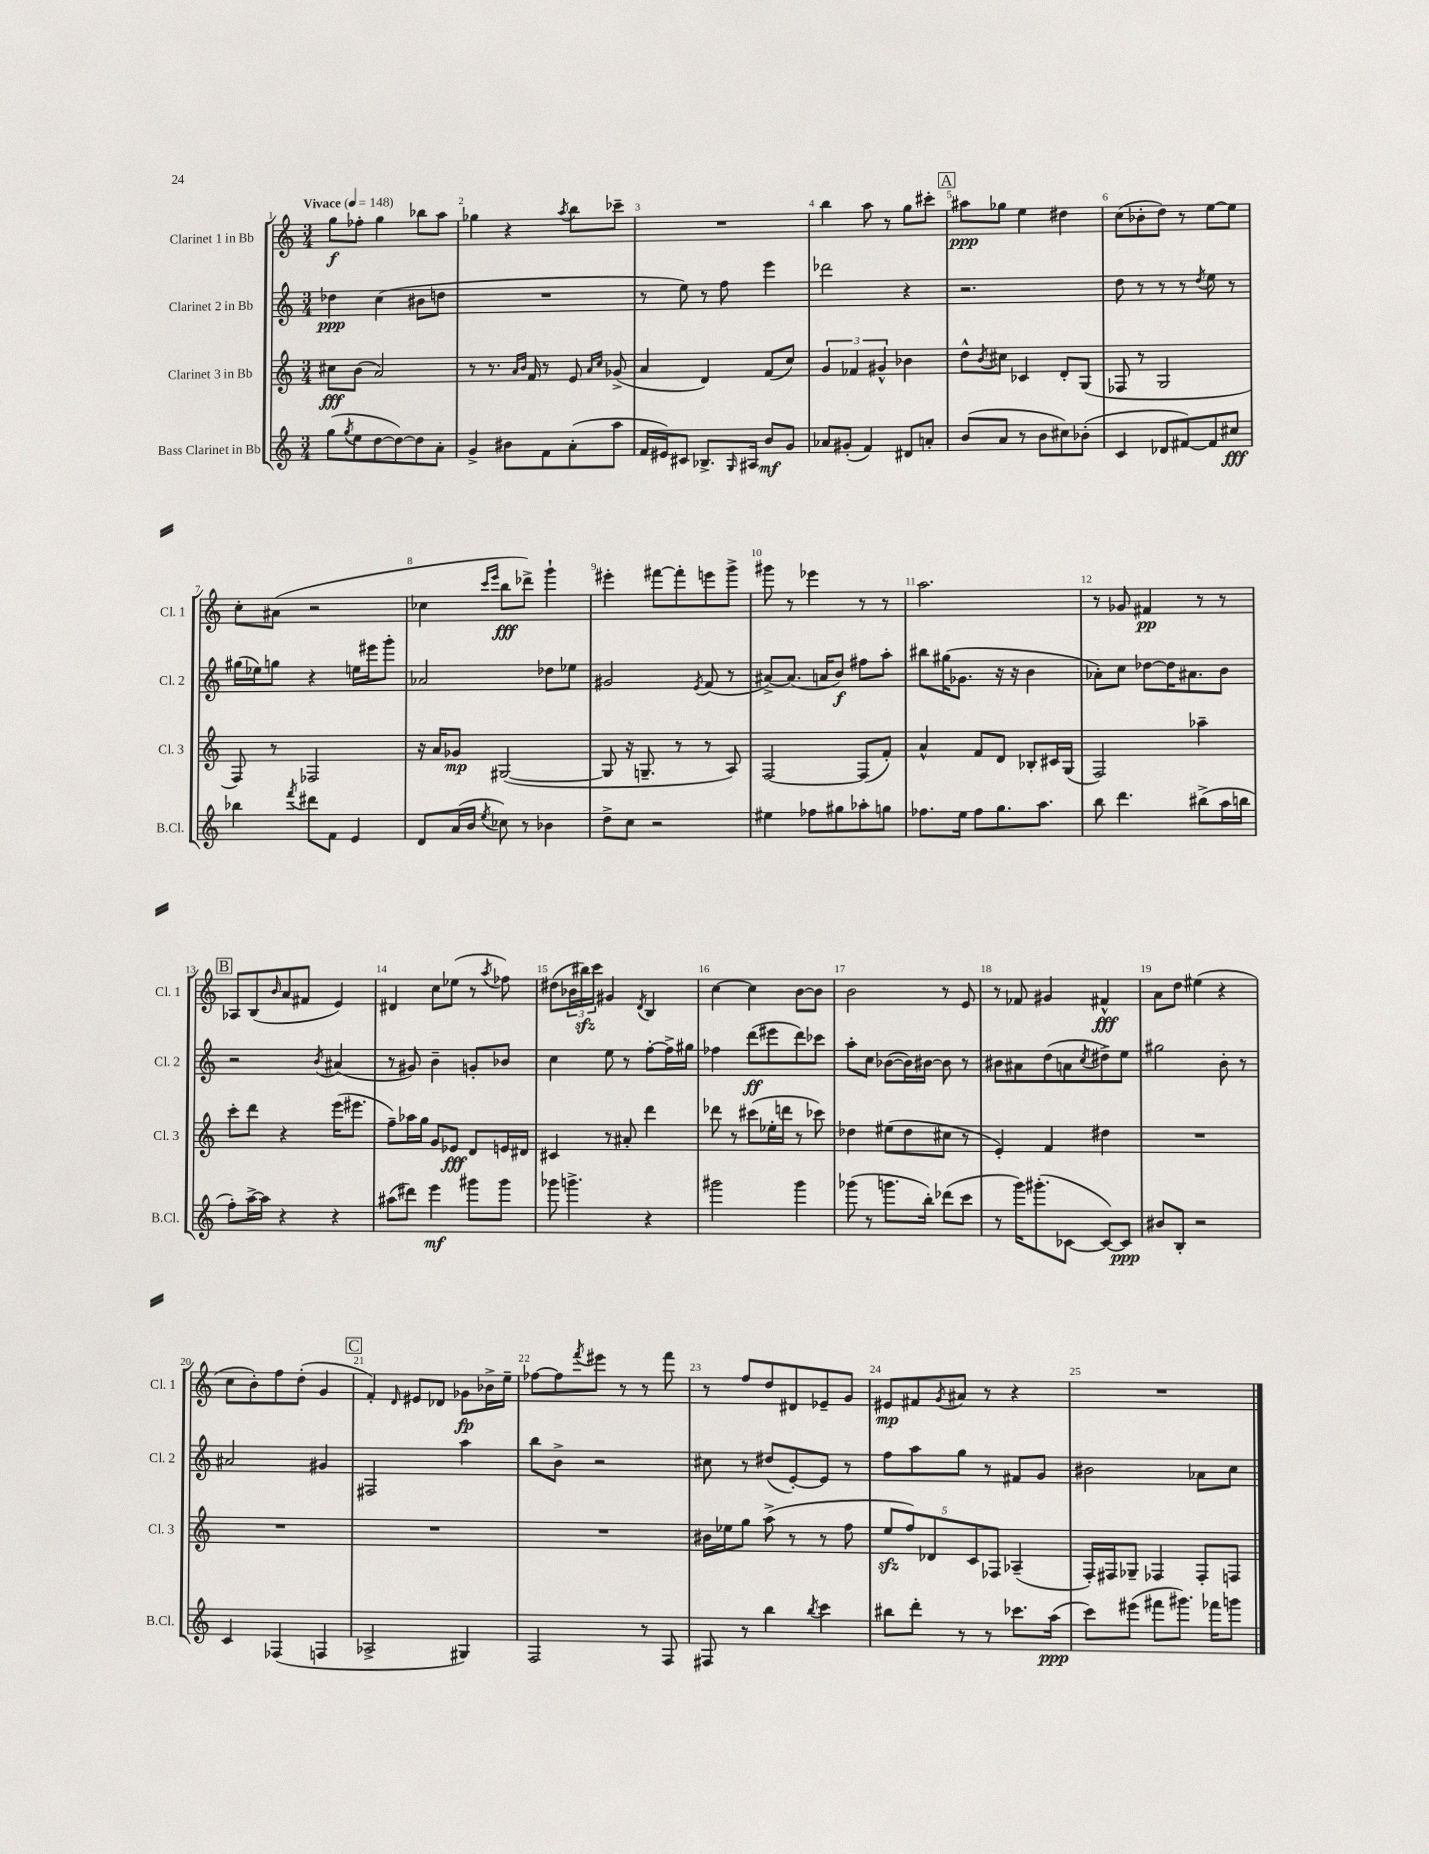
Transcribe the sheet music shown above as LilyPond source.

<<
\new StaffGroup <<
\new Staff = "s0" \with { instrumentName = "Clarinet 1 in Bb" shortInstrumentName = "Cl. 1" } {
    \clef treble \key c \major \numericTimeSignature \time 3/4 \tempo "Vivace" 4 = 148
    g''8\f fes''8-. g''4 bes''8 a''8 |
    ges''4 r4 \acciaccatura { a''8 } b''8 ces'''8-- |
    R2. |
    b''4 a''8 r8 g''8 cis'''8-. |
    \mark \markup { \box "A" } ais''8\ppp ges''8 e''4 dis''4 |
    c''8( bes'8-. d''8) r8 e''8~ e''8 |
    c''8-. ais'8( r2 |
    ces''4 \grace { c'''16 e'''16 } b''8\fff des'''8->) g'''4-! |
    eis'''4-. fis'''8~ fis'''8-. e'''8 g'''8-> |
    gis'''8 r8 ees'''4 r8 r8 |
    a''2. |
    r8 ges'8 fis'4\pp r8 r8 |
    \mark \markup { \box "B" } aes8 b8( \grace { b'16 } a'8 fis'8 e'4) |
    dis'4 c''8 ees''8( r8 \acciaccatura { a''8 } fes''8) |
    dis''8( \tuplet 3/2 { bes'16 bis''16\sfz) c'''16 } gis'4 \acciaccatura { d'8 } b4 |
    c''4~ c''4 b'8~ b'8 |
    b'2 r8 e'8 |
    r8 fes'8 gis'4 fis'4-^\fff |
    a'8 d''8 eis''4( r4 |
    c''8 b'8-.) f''8 d''8-.( g'4 |
    \mark \markup { \box "C" } f'4-.) \grace { d'16 } eis'8 des'8 ges'8\fp bes'16-> e''16-- |
    fes''8~ fes''8 \acciaccatura { f'''8 } eis'''8 r8 r8 f'''8 |
    r8 f''8 d''8 dis'8 ees'8-- g'8 |
    eis'8\mp fis'8 \acciaccatura { g'8 } ais'8 r8 r4 |
    R2. \bar "|." |
}
\new Staff = "s1" \with { instrumentName = "Clarinet 2 in Bb" shortInstrumentName = "Cl. 2" } {
    \clef treble \key c \major \numericTimeSignature \time 3/4
    des''4\ppp c''4( bis'8 d''8 |
    R2. |
    r8 e''8) r8 f''8 e'''4 |
    des'''2 r4 |
    \mark \markup { \box "A" } r2. |
    d''8 r8 r8 r8 \acciaccatura { d''8 } e''8 r8 |
    gis''16( ees''16) g''8 r4 e''16 eis'''16 g'''8-. |
    aes'2 des''8 ees''8 |
    gis'2 \acciaccatura { e'8 } f'8( r8 |
    ais'8~->) ais'8.( a'16 b'8\f) fis''8 a''8-. |
    bis''8 gis''16( ges'8. r16 r16 b'4 |
    aes'8-.) c''8 des''8~ des''16 ais'8. b'8 |
    \mark \markup { \box "B" } r2 \acciaccatura { b'8 } ais'4( |
    r8 gis'8) b'4-- g'8-. bes'8 |
    c''4 e''8 r8 f''8~-. f''16-> gis''16 |
    fes''4 d'''8\ff( eis'''8 d'''8) ces'''8 |
    a''8-. c''8 bes'8~( bes'16) bis'16~ bis'8 r8 |
    bis'8 ais'8 d''8( a'8 \acciaccatura { c''8 } dis''8->) e''8 |
    gis''2 b'8-. r8 |
    ais'2 gis'4 |
    \mark \markup { \box "C" } fis2 a''4 |
    b''8 b'8-> r2 |
    cis''8 r8 dis''8( e'8~-.) e'8 r8 |
    f''8 a''8 g''8 r8 fis'8 g'8 |
    bis'2 aes'8 c''8 \bar "|." |
}
\new Staff = "s2" \with { instrumentName = "Clarinet 3 in Bb" shortInstrumentName = "Cl. 3" } {
    \clef treble \key c \major \numericTimeSignature \time 3/4
    cis''8\fff b'8( a'2) |
    r8 r8. \grace { a'16 b'16 } f'16 r8 e'8 \grace { a'16 c''16 } ges'8->( |
    a'4 d'4) f'8( c''8) |
    \tuplet 3/2 { g'4 fes'4 gis'4-^ } bes'4 |
    \mark \markup { \box "A" } d''8-^ \acciaccatura { b'8 } cis''8 ces'4 d'8-. g8( |
    fes8 r8 g2 |
    f8) r8 fes2 |
    r16 a'16 ges'8\mp gis2~( |
    gis8 r16 g8.-- r8 r8 a8) |
    f2~ f8( f'8-.) |
    a'4-^ f'8 d'8 bes8-. cis'16 g16( |
    f2) aes''4-- |
    \mark \markup { \box "B" } c'''8-. d'''8 r4 e'''16( eis'''8. |
    f''8--) aes''16 g''16 g'8 ees'8\fff d'8 e'16 dis'16 |
    cis'4 r8 ais'8-. d'''4 |
    des'''8 r8 cis'''8( ees''16-. d'''16 r8 ces'''8) |
    des''4 eis''8( des''8 cis''8 r8 |
    e'4-.) f'4 dis''4 |
    R2. |
    R2. |
    \mark \markup { \box "C" } R2. |
    R2. |
    bis'16 ees''16 g''8 a''8->( r8 r8 f''8 |
    \tuplet 5/4 { e''8\sfz f''8) des'8 c'8 fes8 } aes4--( |
    f16-.) fis16 ges8-- fes4 fes8-. f8 \bar "|." |
}
\new Staff = "s3" \with { instrumentName = "Bass Clarinet in Bb" shortInstrumentName = "B.Cl." } {
    \clef treble \key c \major \numericTimeSignature \time 3/4
    g''8( \acciaccatura { g''8 } e''8 d''8~ d''8~) d''8 a'8-. |
    g'4-> bis'8 f'8 a'8-.( a''8 |
    f'16 eis'16) cis'8 bes8.-> \grace { g16 } ais16 b'8\mf g'8 |
    aes'8 gis'8-.( f'4) dis'8 a'8-. |
    \mark \markup { \box "A" } b'8( a'8 r8 b'8 cis''8) bes'8-.( |
    c'4 des'8 fis'8~) fis'8 cis''8\fff |
    bes''4 \acciaccatura { f'''8 } dis'''8 f'8 e'4 |
    d'8 a'16( b'16 \acciaccatura { e''8 } ces''8) r8 bes'4 |
    d''8-> c''8 r2 |
    eis''4 fes''8 gis''8 aes''8-. g''8 |
    fes''8. e''16 fes''8 g''8. a''8. |
    b''8 d'''4. bis''8->( a''16 b''16 |
    \mark \markup { \box "B" } f''8-.) a''16~-> a''16 r4 r4 |
    ais''8( dis'''8) e'''4\mf gis'''8 gis'''8 |
    ges'''8 g'''4.-> r4 |
    gis'''2 gis'''4 |
    ges'''8( r8 g'''8. b''16-.) des'''8( c'''8 |
    r8 g'''16) gis'''8.-.( ces'8~ ces'8~) ces'8\ppp |
    bis'8 b8-. r2 |
    c'4 fes4( f4 |
    \mark \markup { \box "C" } aes2-> gis4) |
    f2 r8 f8 |
    fis8 r8 b''4 \acciaccatura { b''8 } c'''4 |
    bis''8 d'''8-. r8 r8 ces'''8. a''16\ppp( |
    c'''8) eis'''8( fis'''8 gis'''8.) fes'''16 g'''8 \bar "|." |
}
>>
>>
\layout { \context { \Score \override BarNumber.break-visibility = ##(#f #t #t) barNumberVisibility = #all-bar-numbers-visible } }
